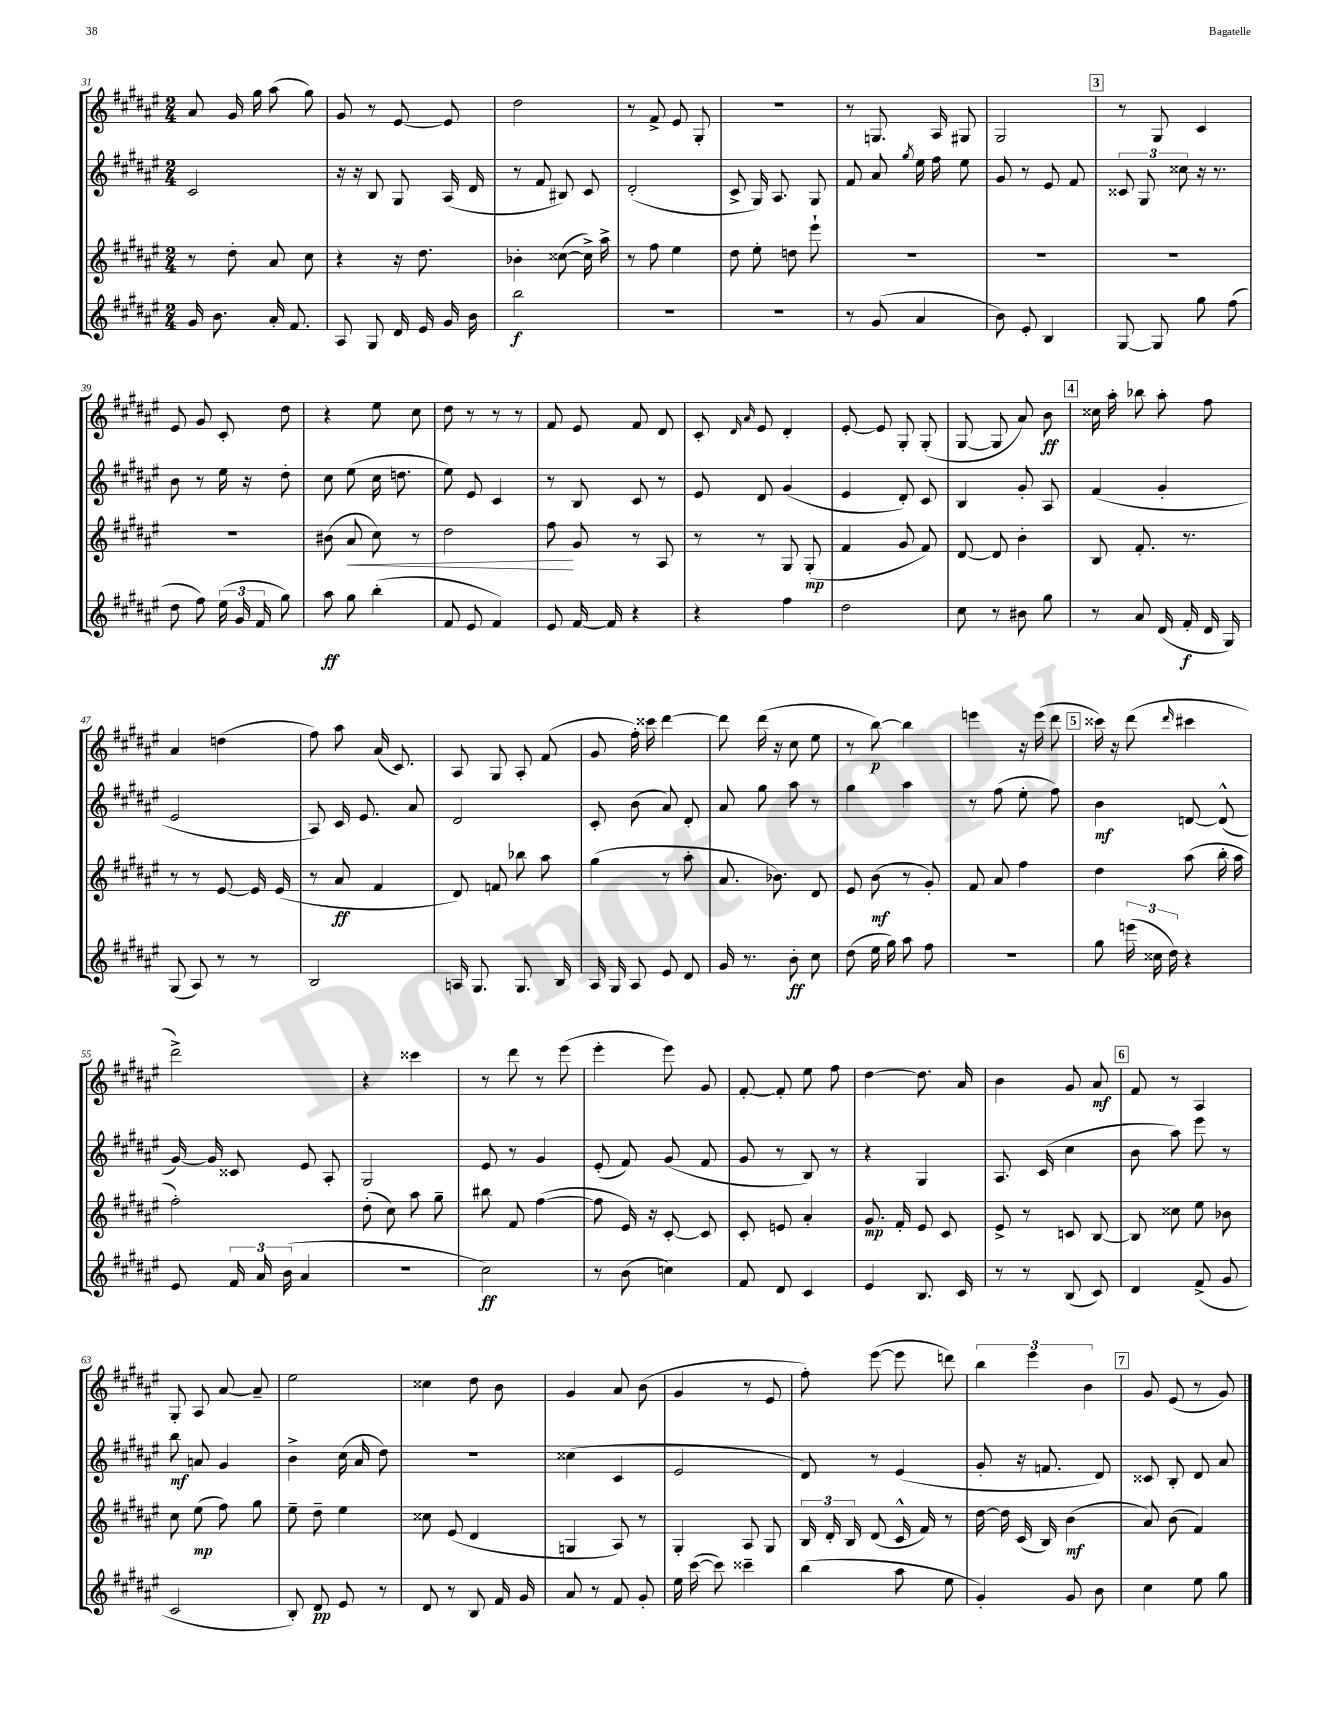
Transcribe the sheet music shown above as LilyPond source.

<<
\new StaffGroup <<
\new Staff = "s0" {
    \clef treble \key fis \major \numericTimeSignature \time 2/4
    \autoBeamOff ais'8 gis'16 gis''16 ais''8( gis''8) |
    gis'8 r8 eis'8~ eis'8 |
    dis''2 |
    r8 fis'8-> eis'8 gis8-. |
    r2 |
    r8 g8. ais16 gis8 |
    gis2 |
    \mark \markup { \box "3" } r8 gis8 cis'4 |
    eis'8 gis'8 cis'8-. dis''8 |
    r4 eis''8 cis''8 |
    dis''8 r8 r8 r8 |
    fis'8 eis'8 fis'8 dis'8 |
    cis'8-. \grace { dis'16 ais'16 } eis'8 dis'4-. |
    eis'8~-. eis'8 gis8-. gis8-.( |
    gis8~ gis8 ais'8) b'8\ff |
    \mark \markup { \box "4" } cisis''16 ais''16-. bes''8 ais''8-. fis''8 |
    ais'4 d''4( |
    fis''8) ais''8 ais'16( cis'8.) |
    ais8 gis8 ais8-. fis'8( |
    gis'8 fis''16-.) cisis'''16 dis'''4~ |
    dis'''8 dis'''16( r16 cis''8 eis''8 |
    r8 b''8~\p) b''4 |
    e'''4 r16 e'''16( dis'''8 |
    \mark \markup { \box "5" } cisis'''16) r16 dis'''8( \grace { dis'''16 } cis'''4 |
    dis'''2->) |
    r4 cisis'''4 |
    r8 dis'''8 r8 eis'''8( |
    eis'''4-. eis'''8) gis'8 |
    fis'8~-. fis'8-. eis''8 fis''8 |
    dis''4~ dis''8. ais'16 |
    b'4 gis'8 ais'8\mf |
    \mark \markup { \box "6" } fis'8 r8 ais4 |
    gis8-. ais8 ais'8~ ais'8-- |
    eis''2 |
    cisis''4 dis''8 b'8 |
    gis'4 ais'8 b'8( |
    gis'4 r8 eis'8 |
    fis''8-.) eis'''8~( eis'''8 d'''8) |
    \tuplet 3/2 { b''4 eis'''4 b'4 } |
    \mark \markup { \box "7" } gis'8 eis'8( r8 gis'8) \bar "|." |
}
\new Staff = "s1" {
    \clef treble \key fis \major \numericTimeSignature \time 2/4
    \autoBeamOff cis'2 |
    r16 r16 b8 gis8 ais16( dis'16 |
    r8 fis'8 bis8) cis'8 |
    dis'2-.( |
    cis'8-> gis16) ais8. gis8 |
    fis'8 ais'8 \acciaccatura { gis''8 } eis''16 fis''16 eis''8 |
    gis'8 r8 eis'8 fis'8 |
    \mark \markup { \box "3" } \tuplet 3/2 { cisis'8 gis8 cisis''8 } r16 r8. |
    b'8 r8 eis''16 r16 dis''8-. |
    cis''8 eis''8( cis''16 d''8. |
    eis''8) eis'8 cis'4 |
    r8 b8 cis'8 r8 |
    eis'8 dis'8 gis'4( |
    eis'4 dis'8-.) cis'8 |
    b4 gis'8-. ais8 |
    \mark \markup { \box "4" } fis'4( gis'4-. |
    eis'2 |
    ais8) cis'16 eis'8. ais'8 |
    dis'2 |
    cis'8-. b'8( ais'8) dis'8-. |
    ais'8 gis''8 ais''8 r8 |
    gis''4 ais''4 |
    r8 fis''8( eis''8-. fis''8) |
    \mark \markup { \box "5" } b'4\mf d'8~ d'8-^( |
    gis'16~) gis'16 cisis'8 eis'8 ais8-. |
    gis2 |
    eis'8 r8 gis'4 |
    eis'8-.( fis'8) gis'8( fis'8 |
    gis'8 r8 b8) r8 |
    r4 gis4 |
    ais8. cis'16( cis''4 |
    \mark \markup { \box "6" } b'8 ais''8) eis'''8 r8 |
    b''8\mf a'8 gis'4 |
    b'4-> cis''16( ais'16 dis''8) |
    r2 |
    cisis''4( cis'4 |
    eis'2 |
    dis'8) r8 eis'4( |
    gis'8-. r16 f'8. dis'8) |
    \mark \markup { \box "7" } cisis'8 b8-. dis'8 ais'8 \bar "|." |
}
\new Staff = "s2" {
    \clef treble \key fis \major \numericTimeSignature \time 2/4
    \autoBeamOff r8 dis''8-. ais'8 cis''8 |
    r4 r16 dis''8. |
    bes'4-. cisis''8~( cisis''16->) ais''16-> |
    r8 fis''8 eis''4 |
    dis''8 eis''8-. d''8 eis'''8-! |
    R2 |
    R2 |
    \mark \markup { \box "3" } R2 |
    R2 |
    bis'8( ais'8\< cis''8) r8 |
    dis''2 |
    fis''8\! gis'8 r8 ais8 |
    r8 r8 gis8 gis8-.\mp( |
    fis'4 gis'8 fis'8) |
    dis'8~ dis'8 b'4-. |
    \mark \markup { \box "4" } b8 fis'8.-. r8. |
    r8 r8 eis'8~ eis'16 eis'16( |
    r8 ais'8\ff fis'4 |
    dis'8) f'8 bes''8 ais''8 |
    gis''4( r8 ais''8-. |
    ais'8. bes'8.) dis'8 |
    eis'8 b'8\mf( r8 gis'8-.) |
    fis'8 ais'8 fis''4 |
    \mark \markup { \box "5" } dis''4 ais''8( b''16-. ais''16 |
    fis''2-.) |
    dis''8-.( cis''8) ais''8 gis''8-- |
    bis''8 fis'8 fis''4~( |
    fis''8 eis'16) r16 cis'8~-. cis'8 |
    cis'8-. e'8 ais'4-. |
    gis'8.\mp fis'16-. eis'8 cis'8 |
    eis'8-> r8 c'8 b8~ |
    \mark \markup { \box "6" } b8 cisis''8 eis''8 bes'8 |
    cis''8 eis''8\mp( fis''8) gis''8 |
    eis''8-- dis''8-- eis''4 |
    cisis''8 eis'8( dis'4 |
    g4 ais8) r8 |
    gis4-. ais8 gis8 |
    \tuplet 3/2 { b16 dis'16-. b16 } dis'8( cis'16-^ fis'16) r8 |
    dis''16~ dis''16 cis'16( b16) b'4\mf( |
    \mark \markup { \box "7" } ais'8) b'8( fis'4) \bar "|." |
}
\new Staff = "s3" {
    \clef treble \key fis \major \numericTimeSignature \time 2/4
    \autoBeamOff gis'16 b'8. ais'16-. fis'8. |
    ais8 gis8 dis'16 eis'16 gis'16 b'16 |
    b''2\f |
    R2 |
    R2 |
    r8 gis'8( ais'4 |
    b'8) eis'8-. b4 |
    \mark \markup { \box "3" } gis8~ gis8 gis''8 fis''8( |
    dis''8 fis''8) \tuplet 3/2 { eis''16( gis'16 fis'16 } gis''8) |
    ais''8\ff gis''8 b''4-.( |
    fis'8 eis'8 fis'4) |
    eis'8 fis'16~ fis'16 r4 |
    r4 fis''4 |
    dis''2 |
    cis''8 r8 bis'8 gis''8 |
    \mark \markup { \box "4" } r8 ais'8 dis'16( fis'16-.\f dis'16 gis16) |
    gis8( ais8) r8 r8 |
    b2 |
    a16 gis8. gis8. b16 |
    ais16 gis16 ais8 eis'8 dis'8 |
    gis'16 r8. b'8-.\ff cis''8 |
    dis''8( eis''16 gis''16) ais''8 fis''8 |
    r2 |
    \mark \markup { \box "5" } gis''8 \tuplet 3/2 { e'''16( cisis''16 dis''16) } r4 |
    eis'8 \tuplet 3/2 { fis'16 ais'16 b'16( } ais'4 |
    R2 |
    cis''2\ff) |
    r8 b'8( c''4) |
    fis'8 dis'8 cis'4 |
    eis'4 b8. cis'16 |
    r8 r8 b8( cis'8) |
    \mark \markup { \box "6" } dis'4 fis'8->( gis'8 |
    cis'2 |
    b8-.) dis'8\pp eis'8 r8 |
    dis'8 r8 b8 fis'16 gis'16 |
    ais'8 r8 fis'8 gis'8-. |
    eis''16 cis'''16~( cis'''8) cisis'''4-- |
    b''4( ais''8 eis''8 |
    gis'4-.) gis'8 b'8 |
    \mark \markup { \box "7" } cis''4 eis''8 gis''8 \bar "|." |
}
>>
>>
\layout { \context { \Score currentBarNumber = #31 } }
